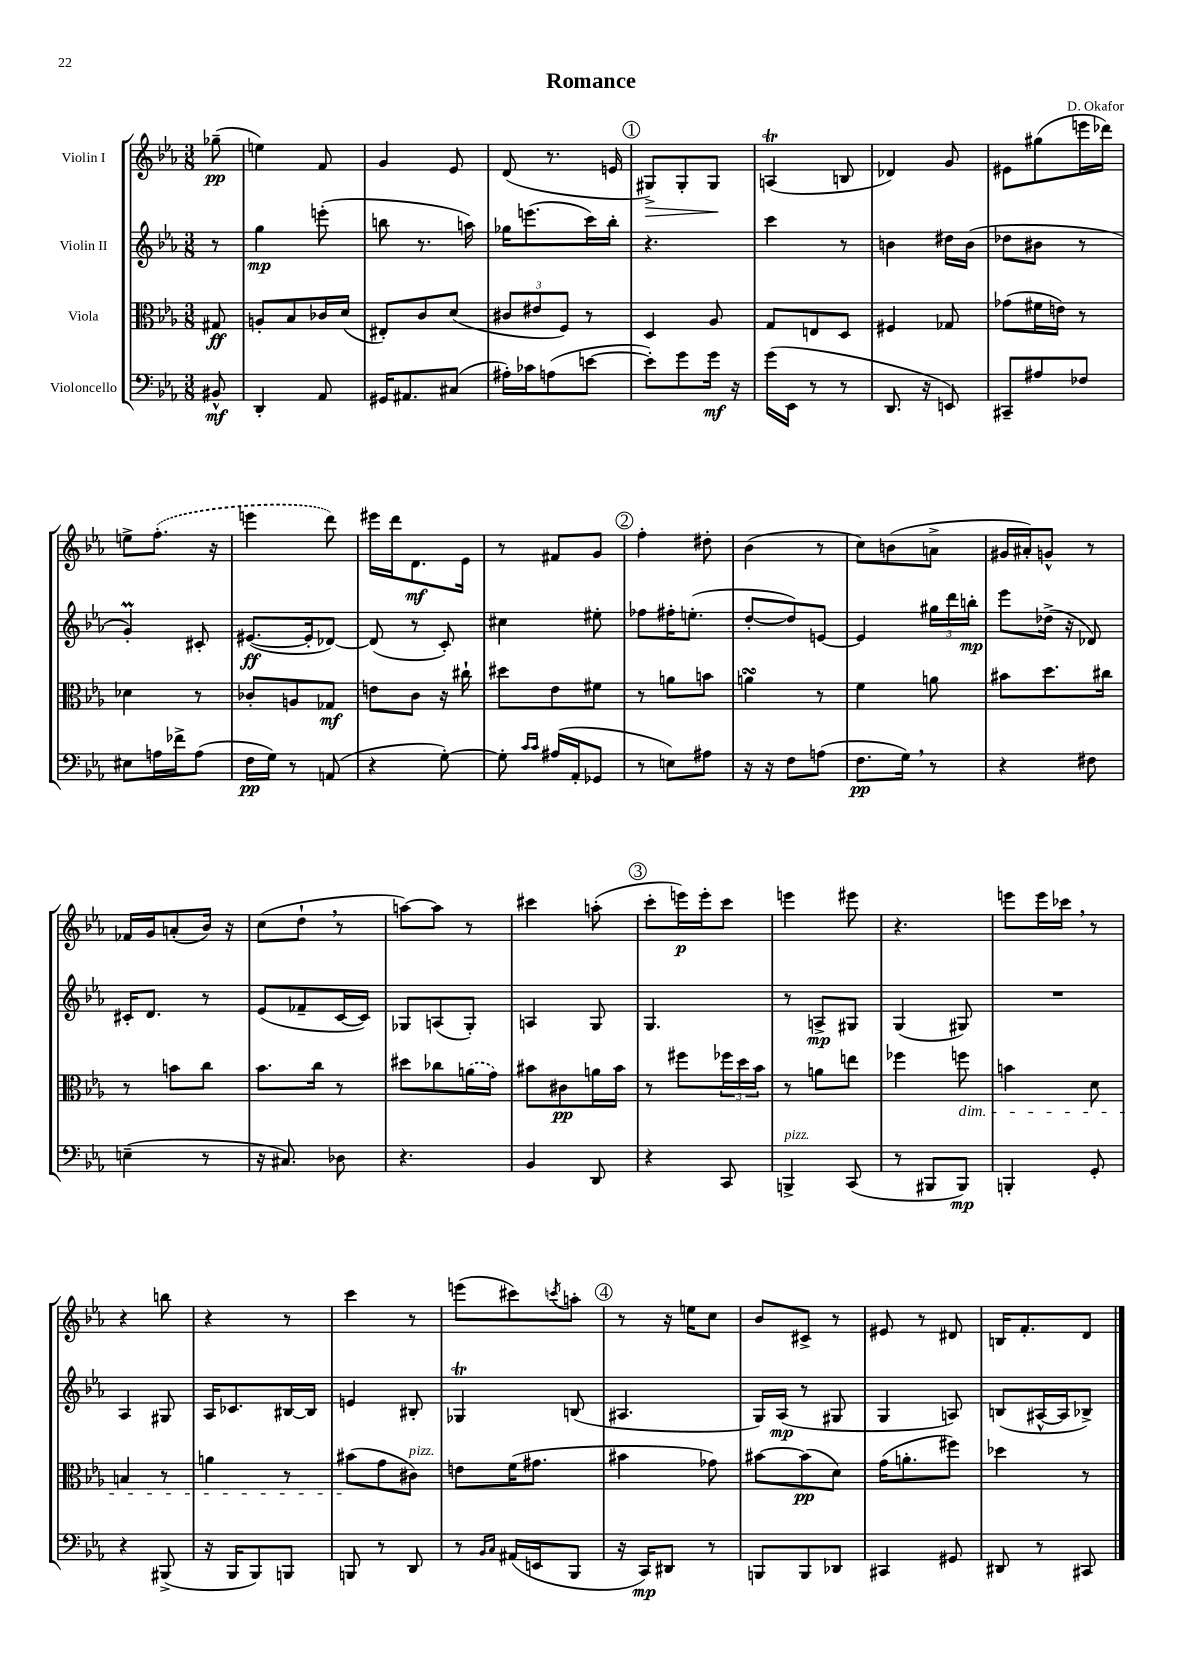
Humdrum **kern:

**kern	**kern	**kern	**kern
*staff4	*staff3	*staff2	*staff1
*clefF4	*clefC3	*clefG2	*clefG2
*k[b-e-a-]	*k[b-e-a-]	*k[b-e-a-]	*k[b-e-a-]
*M3/8	*M3/8	*M3/8	*M3/8
8BB#^^	8G#	8r	(8gg-~
=	=	=	=
4DD'	8A'	4gg	4ee)
.	8B-	.	.
8AA-	16c-	(8eee'	8f
.	(16d	.	.
=	=	=	=
16GG#	8E#')	8bb	4g
8.AA#	.	.	.
.	8c	8.r	.
(8C#	(8d	.	8e-
.	.	16aa)	.
=	=	=	=
16A#')	12c#	16gg-	(8d
16c-	.	(8.eee	.
.	12e#	.	.
(8A	.	.	8.r
.	12F)	.	.
[8e	8r	16ccc)	.
.	.	16bb-'	16e
=	=	=	=
8e'])	4D	4.r	8G#^)
8g	.	.	8G#'
16g	8A-	.	8G#
16r	.	.	.
=	=	=	=
(16g	8G	4ccc	(4A
16EE-	.	.	.
8r	8E	.	.
8r	8D	8r	8B
=	=	=	=
8.DD	4F#	4b	4d-)
16r	.	.	.
8EE)	8G-	16dd#	8g
.	.	(16b	.
=	=	=	=
8CC#~	(8g-	8dd-	8e#
8A#	16f#	8b#	(8gg#
.	16e)	.	.
8F-	8r	8r	16eee
.	.	.	16ddd-)
=	=	=	=
8E#	4d-	4g')	8ee^
16A	.	.	(8.ff'
16f-^	.	.	.
(8A	8r	8c#'	.
.	.	.	16r
=	=	=	=
16F	8c-'	([8.e#	4eee
16G)	.	.	.
8r	8A	.	.
.	.	16e#']	.
(8AA	8G-	[8d-)	8ddd)
=	=	=	=
4r	8e	(8d-]	16eee#
.	.	.	16ddd
.	8c	8r	8.d
[8G')	16r	8c')	.
.	16cc#`	.	16e-
=	=	=	=
8G']	8dd#	4cc#	8r
16qqc	.	.	.
16qqc	.	.	.
(16A#	8e-	.	8f#
16AA-'	.	.	.
8GG-	8f#	8ee#'	8g
=	=	=	=
8r	8r	8ff-	4ff'
8E)	8a	16ff#'	.
.	.	(8.ee'	.
8A#	8b	.	8dd#'
=	=	=	=
16r	4a	[8dd'	(4b-
16r	.	.	.
8F	.	8dd])	.
(8A	8r	[8e	8r
=	=	=	=
8.F	4f	4e]	8cc)
.	.	.	(8b
16G)	.	.	.
8r	8a	24gg#	8a^
.	.	24ddd	.
.	.	24bb'	.
=	=	=	=
4r	8b#	8eee-	16g#
.	.	.	16a#')
.	8.dd	(16dd-^	8g^^
.	.	16r	.
8F#	.	8d-)	8r
.	16cc#	.	.
=	=	=	=
(4E~	8r	16c#'	16f-
.	.	8.d	16g
.	8b	.	(8a'
8r	8cc	8r	16b-)
.	.	.	16r
=	=	=	=
16r	8.b-	(8e-	(8cc
8.C#)	.	.	.
.	.	8f-~	8dd`
.	16cc	.	.
8D-	8r	[16c	8r
.	.	16c])	.
=	=	=	=
4.r	8dd#	8G-	[8aa)
.	8cc-	(8A	8aa]
.	(16a	8G-')	8r
.	16g)	.	.
=	=	=	=
4BB-	8b#	4A	4ccc#
.	8c#	.	.
8DD	16a	8G	(8aa'
.	16b#	.	.
=	=	=	=
4r	8r	4.G	8ccc'
.	8ff#	.	16eee)
.	.	.	16eee'
8CC	24ff-	.	8ccc
.	24dd	.	.
.	24b-	.	.
=	=	=	=
4BBB^	8r	8r	4eee
.	8a	8A^	.
(8CC	8ee	8G#	8eee#
=	=	=	=
8r	4ff-	(4G	4.r
8BBB#	.	.	.
8BBB#)	8ff	8G#)	.
=	=	=	=
4BBB'	4b	4.r	8eee
.	.	.	16eee
.	.	.	16ccc-
8GG'	8d	.	8r
=	=	=	=
4r	4B	4A-	4r
(8BBB#^	8r	8G#	8bb
=	=	=	=
16r	4a	16A-	4r
16BBB-	.	8.c-	.
8BBB-)	.	.	.
8BBB	8r	[16B#	8r
.	.	16B#]	.
=	=	=	=
8BBB	(8b#	4e	4ccc
8r	8g	.	.
8DD	8c#)	8B#'	8r
=	=	=	=
8r	8e	4G-	(8eee
16qqBB-	.	.	.
16qqC	.	.	.
(16AA#	(16f	.	8ccc#)
16EE	8.g#	.	.
.	.	.	8qccc
8BBB-	.	(8B	8aa'
=	=	=	=
16r	4b#	4.A#	8r
16CC)	.	.	.
8DD#	.	.	16r
.	.	.	16ee
8r	8g-)	.	8cc
=	=	=	=
8BBB	[8b#	16G)	8b-
.	.	(16A-	.
8BBB	(8b#]	8r	8c#^
8DD-	8d)	8G#	8r
=	=	=	=
4CC#	(16g	4G	8e#
.	8.a'	.	.
.	.	.	8r
8GG#	8ff#)	8A)	8d#
=	=	=	=
8DD#	4dd-	(8B	16B
.	.	.	8.f'
8r	.	[16A#^^	.
.	.	16A#]	.
8CC#	8r	8B-^)	8d
==	==	==	==
*-	*-	*-	*-
